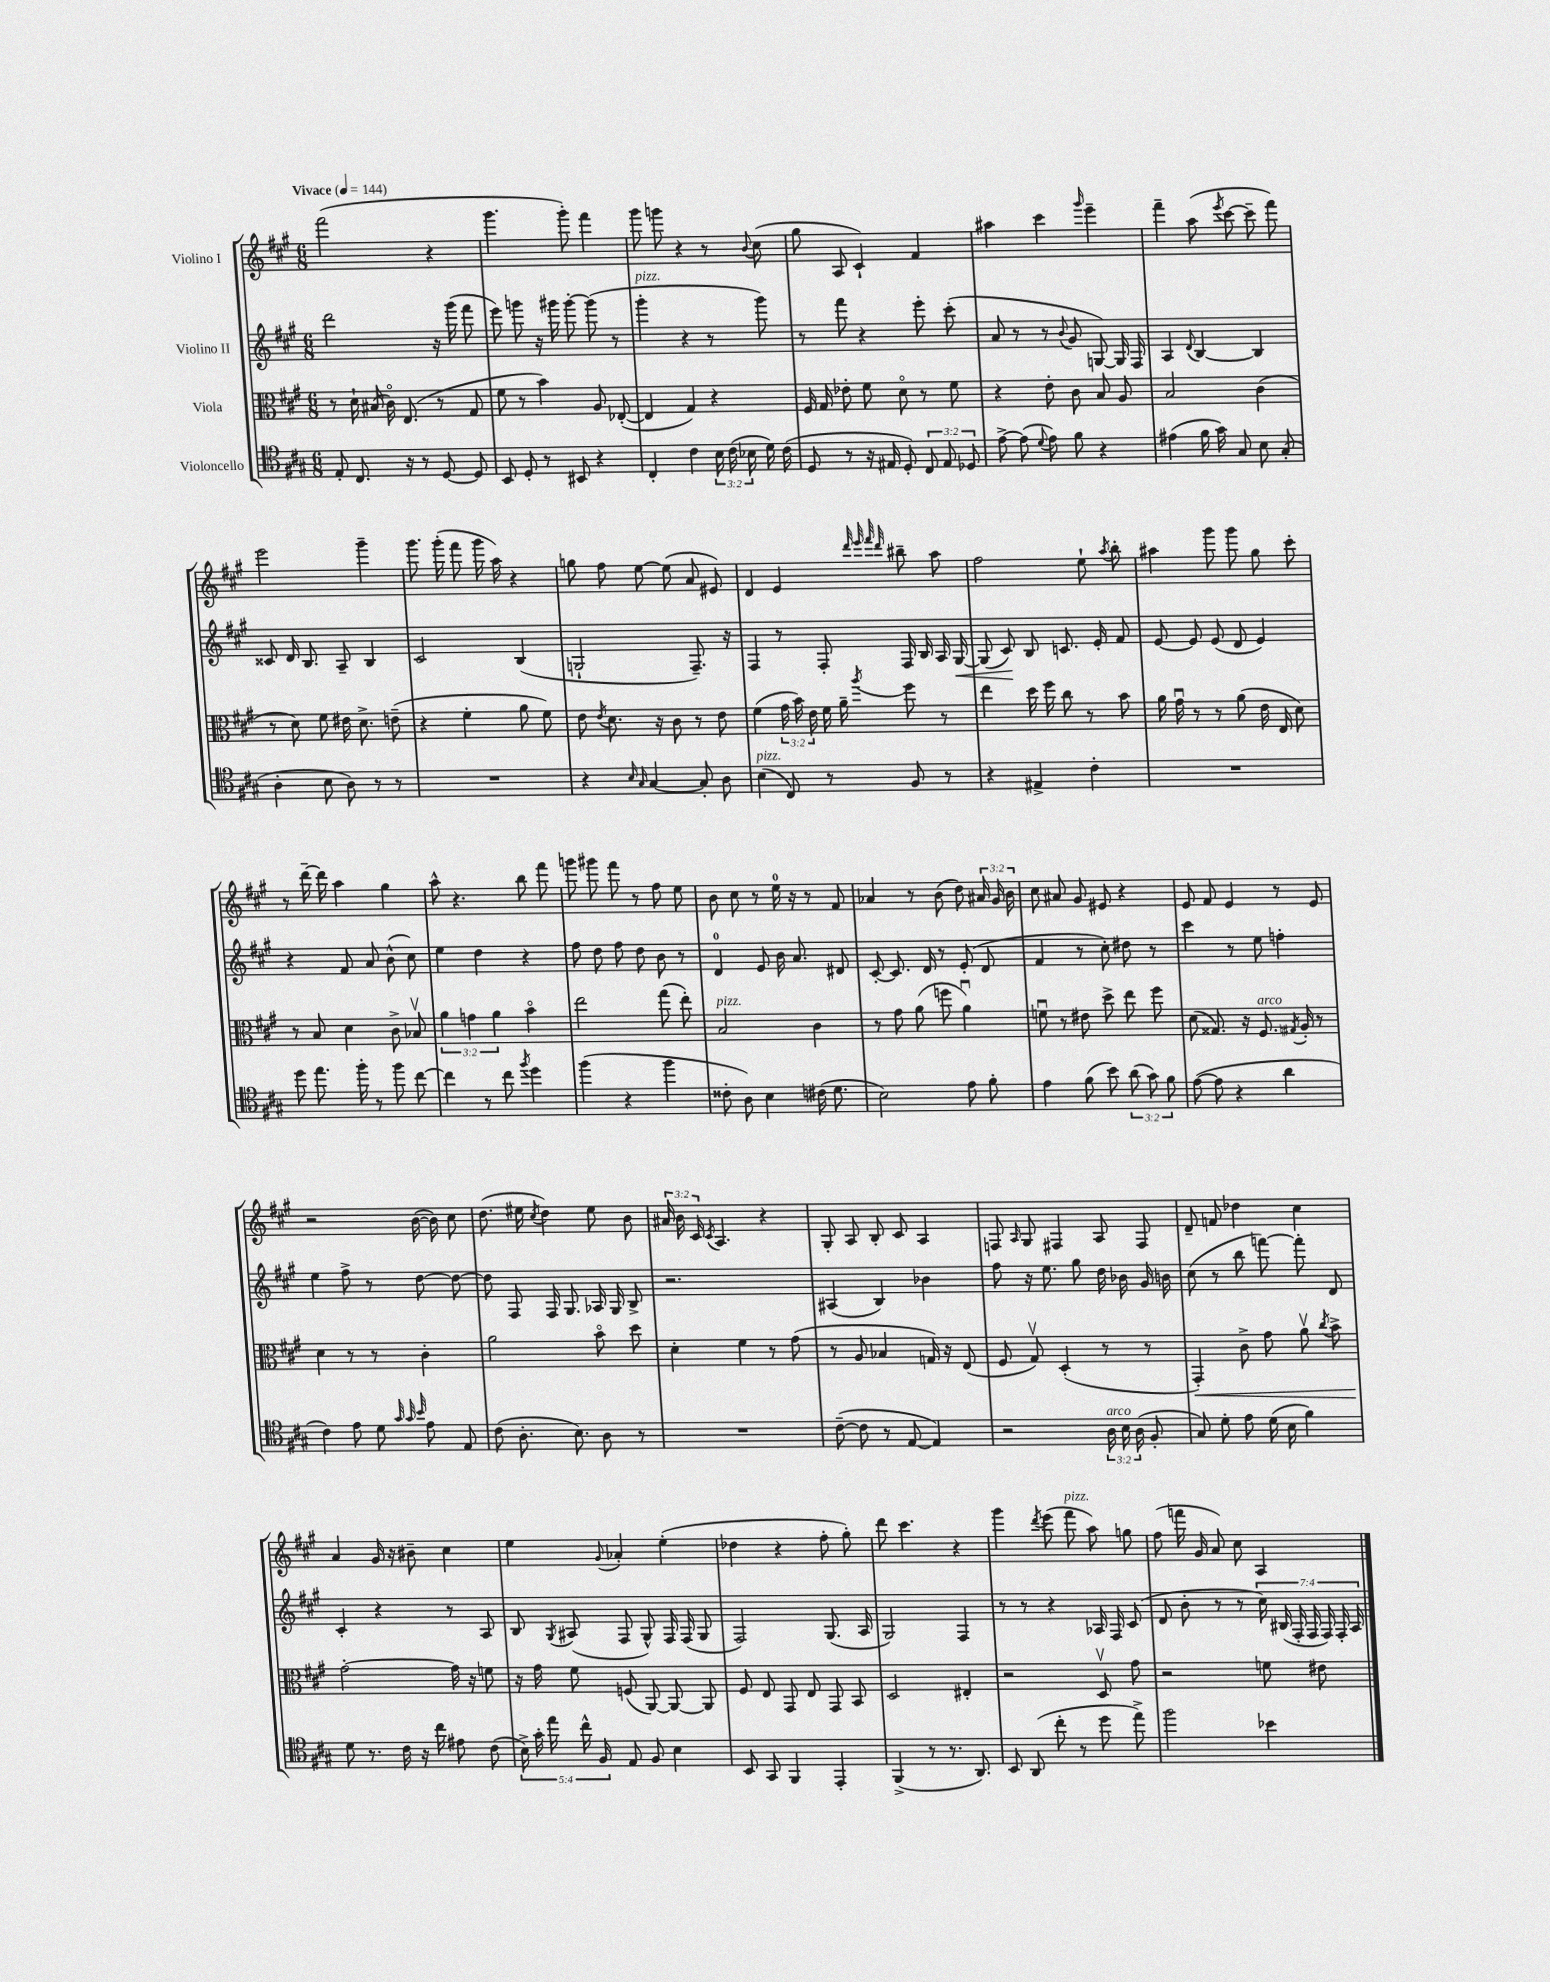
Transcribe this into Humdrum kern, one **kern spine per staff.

**kern	**kern	**dynam	**kern	**dynam	**kern
*part4	*part3	*part3	*part2	*part2	*part1
*staff4	*staff3	*staff3	*staff2	*staff2	*staff1
*I"Violoncello	*I"Viola	*	*I"Violino II	*	*I"Violino I
*clefC4	*clefC3	*	*clefG2	*	*clefG2
*k[f#c#g#]	*k[f#c#g#]	*	*k[f#c#g#]	*	*k[f#c#g#]
*M6/8	*M6/8	*	*M6/8	*	*M6/8
*MM144	*MM144	*	*MM144	*	*MM144
=1	=1	=1	=1	=1	=1
!	!	!	!	!	!LO:TX:a:B:t=Vivace
8E'/	8r	.	2ddd\	.	(2fff#\
8.C#/	16d`\	.	.	.	.
.	(16B#X/	.	.	.	.
.	16c#\)	.	.	.	.
16r	(8.E/	.	.	.	.
8r	.	.	.	.	.
[8D/	8r	.	16r	.	4r
.	.	.	(16ggg#\	.	.
8D/]	8G#/	.	8fff#\	.	.
=2	=2	=2	=2	=2	=2
8BB/	8f#\	.	8eee\)	.	4.ggg#\
8D'/	8r	.	8gggn\	.	.
8r	4b\)	.	16r	.	.
.	.	.	16ggg#X\	.	.
8BB#X/	.	.	[8ggg#'\	.	8ggg#'\)
4r	8A/	.	(8ggg#\]	.	4fff#\
.	([8E-X'/	.	8r	.	.
=3	=3	=3	=3	=3	=3
!	!	!	!LO:TX:a:i:t=pizz.	!	!
4C#'/	4E-/]	.	4ggg#'\	.	8ggg#\
.	.	.	.	.	8gggn\
4c#\	4G#/)	.	4r	.	4r
24B\	4r	.	8r	.	8r
(24c#\	.	.	.	.	.
24B-X\	.	.	.	.	.
.	.	.	.	.	8qqb/
16d\)	.	.	8ggg#\)	.	(8cc#\
(16c#\	.	.	.	.	.
=4	=4	=4	=4	=4	=4
8D/	16F#/	.	8r	.	8gg#\
.	16G#/	.	.	.	.
8r	8e-X'\	.	8fff#\	.	8A/
16r	8f#\	.	4r	.	4c#`/)
16E#X/	.	.	.	.	.
8D'/)	8d\	.	.	.	.
12C#/	8r	.	8eee'\	.	4f#/
12E#/	.	.	.	.	.
.	8f#\	.	(8ccc#'\	.	.
12D-X/	.	.	.	.	.
=5	=5	=5	=5	=5	=5
[8e^\	4r	.	8a/	.	4aa#X\
(8e\]	.	.	8r	.	.
8qqd/	.	.	.	.	.
8e\)	8e'\	.	8r	.	4ccc#\
.	.	.	8qqb/	.	.
8f#\	8c#\	.	8g#/	.	.
.	.	.	.	.	16qqggg#/
4r	8B/	.	[8Gn/)	.	4eee~\
.	8A/	.	16G/]	.	.
.	.	.	16F#/	.	.
=6	=6	=6	=6	=6	=6
(4e#X\	2B/	.	4A/	.	4fff#~\
.	.	.	8qqd/	.	.
16f#\	.	.	[4B/	.	(8aa\
16g#\)	.	.	.	.	.
.	.	.	.	.	8qeee/
8G#/	.	.	.	.	[8ccc#\
8B\	(4c#\	.	4B/]	.	8ccc#~\]
(8G#'/	.	.	.	.	8fff#\)
!!LO:LB:g=z
=7	=7	=7	=7	=7	=7
4A'\	8r	.	8c##X/	.	2eee\
.	8d\)	.	16d/	.	.
.	.	.	8.B/	.	.
8B\	8f#\	.	.	.	.
8A\)	16e#X\	.	8A~/	.	.
.	8.d^\	.	.	.	.
8r	.	.	4B/	.	4ggg#~\
8r	(8en~\	.	.	.	.
=8	=8	=8	=8	=8	=8
2.r	4r	.	2c#/	.	8.ggg#\
.	.	.	.	.	(16ggg#'\
.	4f#'\	.	.	.	8fff#\
.	.	.	.	.	16ggg#\
.	.	.	.	.	16aa\)
.	8a\	.	(4B/	.	4r
.	8f#\)	.	.	.	.
=9	=9	=9	=9	=9	=9
4r	8e\	.	2Gn`/	.	8ggn\
.	8qe/	.	.	.	.
.	8.d\	.	.	.	8ff#\
16qqB/	.	.	.	.	.
16qqG#/	.	.	.	.	.
[4G#/	.	.	.	.	[8ee\
.	16r	.	.	.	.
.	8c#\	.	.	.	(8ee\]
8G#'/]	8r	.	8.F#~/)	.	8a/
8A\	8e\	.	.	.	8e#X/)
.	.	.	16r	.	.
=10	=10	=10	=10	=10	=10
!LO:TX:a:i:t=pizz.	!	!	!	!	!
(4B\	(4f#\	.	4F#/	.	4d/
8C#/)	24g#\	.	8r	.	4e/
.	24b\)	.	.	.	.
.	24e\	.	.	.	.
8r	16f#\	.	8F#'/	.	.
.	16a~\	.	.	.	.
.	.	.	.	.	32qqddd/
.	.	.	.	.	32qqeee/
.	.	.	.	.	32qqfff#/
.	8qaa/	.	.	.	32qqddd/
8F#/	8ff#\	.	16F#/	.	8bb#X~\
.	.	.	16B/	.	.
8r	8r	.	16A/	.	8aa\
!	!	!	!	!LO:HP:b	!
.	.	.	[16G#/	<	.
=11	=11	=11	=11	=11	=11
4r	4ee\	.	(8G#/]	.	2ff#\
.	.	.	8c#/)	.	.
4E#X^/	16dd\	.	8B/	[	.
.	16ff#\	.	.	.	.
.	8cc#\	.	8.cn/	.	.
4c#'\	8r	.	.	.	8ee`\
.	.	.	16e'/	.	.
.	.	.	.	.	8qaa/
.	8b\	.	8f#/	.	8bb'\
=12	=12	=12	=12	=12	=12
2.r	16a\	.	[8e/	.	4aa#X\
.	16g#u\	.	.	.	.
.	8r	.	8e/]	.	.
.	8r	.	(8e/	.	8ggg#\
.	(8a\	.	8d/	.	8ggg#\
.	16e\	.	4e/)	.	8gg#\
.	16E/	.	.	.	.
.	8d\)	.	.	.	8ccc#'\
!!LO:LB:g=z
=13	=13	=13	=13	=13	=13
8dd\	8r	.	4r	.	8r
8.ee\	8B/	.	.	.	[16ddd~\
.	.	.	.	.	16ddd\]
.	4d\	.	8f#/	.	4aa\
16ff#'\	.	.	.	.	.
8r	.	.	8a/	.	.
8ff#\	8c#^\	.	(8b^^\	.	4gg#\
[8cc#\	8B-Xv/	.	8cc#\)	.	.
=14	=14	=14	=14	=14	=14
4cc#\]	6a\	.	4ee\	.	8aa^^\
.	.	.	.	.	4.r
.	6gn\	.	.	.	.
8r	.	.	4dd\	.	.
.	6a\	.	.	.	.
8cc#\	.	.	.	.	.
8qff#/	.	.	.	.	.
4dd\	4b\	.	4r	.	8bb\
.	.	.	.	.	8fff#\
=15	=15	=15	=15	=15	=15
(4ff#\	2ee\	.	8ff#\	.	8gggn\
.	.	.	8dd\	.	8ggg#X\
4r	.	.	8ff#\	.	8fff#\
.	.	.	8dd\	.	8r
4ff#\	(8gg#\	.	8b\	.	8ff#\
.	8ee'\)	.	8r	.	8ee\
=16	=16	=16	=16	=16	=16
!	!LO:TX:a:i:t=pizz.	!	!	!	!
8c##X'\	2B/	.	4d/	.	8b\
8A\)	.	.	.	.	8cc#\
4B\	.	.	8e/	.	8r
.	.	.	16b\	.	16ee\
.	.	.	8.a/	.	16r
(16c#X\	4c#\	.	.	.	8r
8.d\	.	.	.	.	.
.	.	.	8d#X/	.	8f#/
=17	=17	=17	=17	=17	=17
2B\)	8r	.	[8c#'/	.	4a-X/
.	8g#\	.	8.c#/]	.	.
.	(8a\	.	.	.	8r
.	.	.	16d/	.	.
.	8ffn\	.	8r	.	(8b\
8e\	4au\)	.	(8e'/	.	8dd\)
8f#'\	.	.	8d/	.	24a#X/
.	.	.	.	.	24g#/
.	.	.	.	.	24b\
=18	=18	=18	=18	=18	=18
4e\	8fnu\	.	4f#/	.	8cc#\
.	8r	.	.	.	8a#X/
(8f#\	8e#X\	.	8r	.	8g#/
8b\)	8dd^\	.	8cc#'\)	.	8e#X/
(12a\	8ee\	.	8dd#X\	.	4r
12g#\)	.	.	.	.	.
.	8ff#\	.	8r	.	.
12f#\	.	.	.	.	.
=19	=19	=19	=19	=19	=19
([8e\	(8d\	.	4ccc#\	.	8e/
8e\]	8.G##X/)	.	.	.	8f#/
4r	.	.	8r	.	4e/
.	16r	.	.	.	.
!	!LO:TX:a:i:t=arco	!	!	!	!
.	8.F#/	.	8ee\	.	.
4a\	.	.	4ffn'\	.	8r
.	8qG#X/	.	.	.	.
.	16A'/	.	.	.	.
.	8r	.	.	.	8e/
!!LO:LB:g=z
=20	=20	=20	=20	=20	=20
4c#\)	4d\	.	4ee\	.	2r
8e\	8r	.	8ff#^\	.	.
8d\	8r	.	8r	.	.
32qqg#/	.	.	.	.	.
32qqg#/	.	.	.	.	.
32qqb/	.	.	.	.	.
8e\	4c#'\	.	[8dd\	.	([16b\
.	.	.	.	.	16b\])
8E/	.	.	8dd\_	.	8cc#\
=21	=21	=21	=21	=21	=21
(8c#\	2a\	.	8dd\]	.	(8.dd\
8.A'\	.	.	8F#/	.	.
.	.	.	.	.	16ee#X\
.	.	.	.	.	8qcc#/
.	.	.	16F#/	.	4dd\)
8.B\)	.	.	8.G#/	.	.
8A\	8b\	.	16A-X/	.	8ee#\
.	.	.	16G#/	.	.
8r	8dd\	.	8B^/	.	8b\
=22	=22	=22	=22	=22	=22
2.r	4d'\	.	2.r	.	24a#X/
.	.	.	.	.	24b\
.	.	.	.	.	24c#/
.	.	.	.	.	8qc#/
.	.	.	.	.	4.A/
.	4f#\	.	.	.	.
.	8r	.	.	.	4r
.	(8g#\	.	.	.	.
=23	=23	=23	=23	=23	=23
([8c#~\	8r	.	(4A#X/	.	8G#'/
8c#\]	8A/	.	.	.	8A/
8r	4B-X/	.	4B/)	.	8B'/
[8E/	.	.	.	.	8c#/
4E/])	16Gn/)	.	4b-X\	.	4A/
.	16r	.	.	.	.
.	(8E/	.	.	.	.
=24	=24	=24	=24	=24	=24
2r	8F#/	.	8ff#\	.	8Fn/
.	.	.	.	.	16qqA/
.	8G#v/)	.	16r	.	8G#/
.	.	.	8.ee\	.	.
.	(4D'/	.	.	.	4F#X/
.	.	.	8gg#\	.	.
!LO:TX:a:i:t=arco	!	!	!	!	!
24A\	8r	.	16dd\	.	8A/
24B\	.	.	.	.	.
.	.	.	16b-X\	.	.
(24A\	.	.	.	.	.
8F#'/	8r	.	16g#/	.	8F#/
.	.	.	16bn\	.	.
=25	=25	=25	=25	=25	=25
!	!	!LO:HP:b	!	!	!
8G#/)	4GG#'/)	<	(8cc#\	.	8d~/
8d'\	.	.	8r	.	8fn/
8e\	8c#^\	.	8bb\	.	4dd-X\
(16d\	8g#\	.	[8fffn\)	.	.
16B\	.	.	.	.	.
4f#\)	8av\	.	8fff'\]	.	4cc#\
.	8qcc#/	.	.	.	.
.	8b^\	.	8d/	.	.
!!LO:LB:g=z
=26	=26	=26	=26	=26	=26
8d\	[2g#'\	.	4c#'/	.	4a/
8.r	.	.	.	.	.
.	.	.	4r	.	16g#/
16c#\	.	.	.	.	16r
16r	.	.	.	.	8b#X~\
16cc#\	.	.	.	.	.
8e#X\	16g#\]	[	8r	.	4cc#\
.	16r	.	.	.	.
(8c#\	8fn\	.	8A/	.	.
=27	=27	=27	=27	=27	=27
20B^\)	16r	.	8B/	.	4ee\
20g#'\	.	.	.	.	.
.	16g#\	.	.	.	.
20ee\	.	.	.	.	.
.	.	.	8qG#/	.	.
.	8f#\	.	(8A#X/	.	.
20cc#^^\	.	.	.	.	.
20F#/	.	.	.	.	.
.	.	.	.	.	8qqg#/
8E/	(8Fn/	.	8F#/	.	4a-X'/
8F#/	[8AA/)	.	8G#^^/)	.	.
4B\	8AA/_	.	16F#/	.	(4ee'\
.	.	.	(16F#/	.	.
.	8AA/]	.	8G#/	.	.
=28	=28	=28	=28	=28	=28
8BB/	8F#/	.	2F#/)	.	4dd-X\
8GG#/	8E/	.	.	.	.
4FF#/	8GG#/	.	.	.	4r
.	8E/	.	.	.	.
4EE'/	8GG#/	.	(8.G#/	.	8ff#'\
.	8BB/	.	.	.	8gg#'\)
.	.	.	16A/	.	.
=29	=29	=29	=29	=29	=29
(4FF#^/	2D/	.	2G#/)	.	8ddd\
.	.	.	.	.	4.ccc#\
8r	.	.	.	.	.
8.r	.	.	.	.	.
.	4E#X'/	.	4F#/	.	4r
8.AA/)	.	.	.	.	.
=30	=30	=30	=30	=30	=30
8BB/	2r	.	8r	.	4ggg#\
(8AA/	.	.	8r	.	.
.	.	.	.	.	8qddd/
8cc#'\	.	.	4r	.	(8eee\
!	!	!	!	!	!LO:TX:a:i:t=pizz.
8r	.	.	.	.	8fff#\
8dd\	8Dv/	.	16A-X/	.	8aa\)
.	.	.	16F#/	.	.
8ee^\)	8g#\	.	(8c#/	.	8ggn\
=31	=31	=31	=31	=31	=31
2ff#\	2r	.	8d/	.	(8ff#\
.	.	.	8b'\	.	16fffn\
.	.	.	.	.	16g#/
.	.	.	8r	.	8a/)
.	.	.	8r	.	8cc#\
4b-X\	8fn\	.	28cc#\)	.	4A/
.	.	.	(28B#X/	.	.
.	.	.	28F#'/	.	.
.	.	.	28F#/	.	.
.	8e#X\	.	.	.	.
.	.	.	28F#/)	.	.
.	.	.	28F#'/	.	.
.	.	.	28A/	.	.
==	==	==	==	==	==
*-	*-	*-	*-	*-	*-
